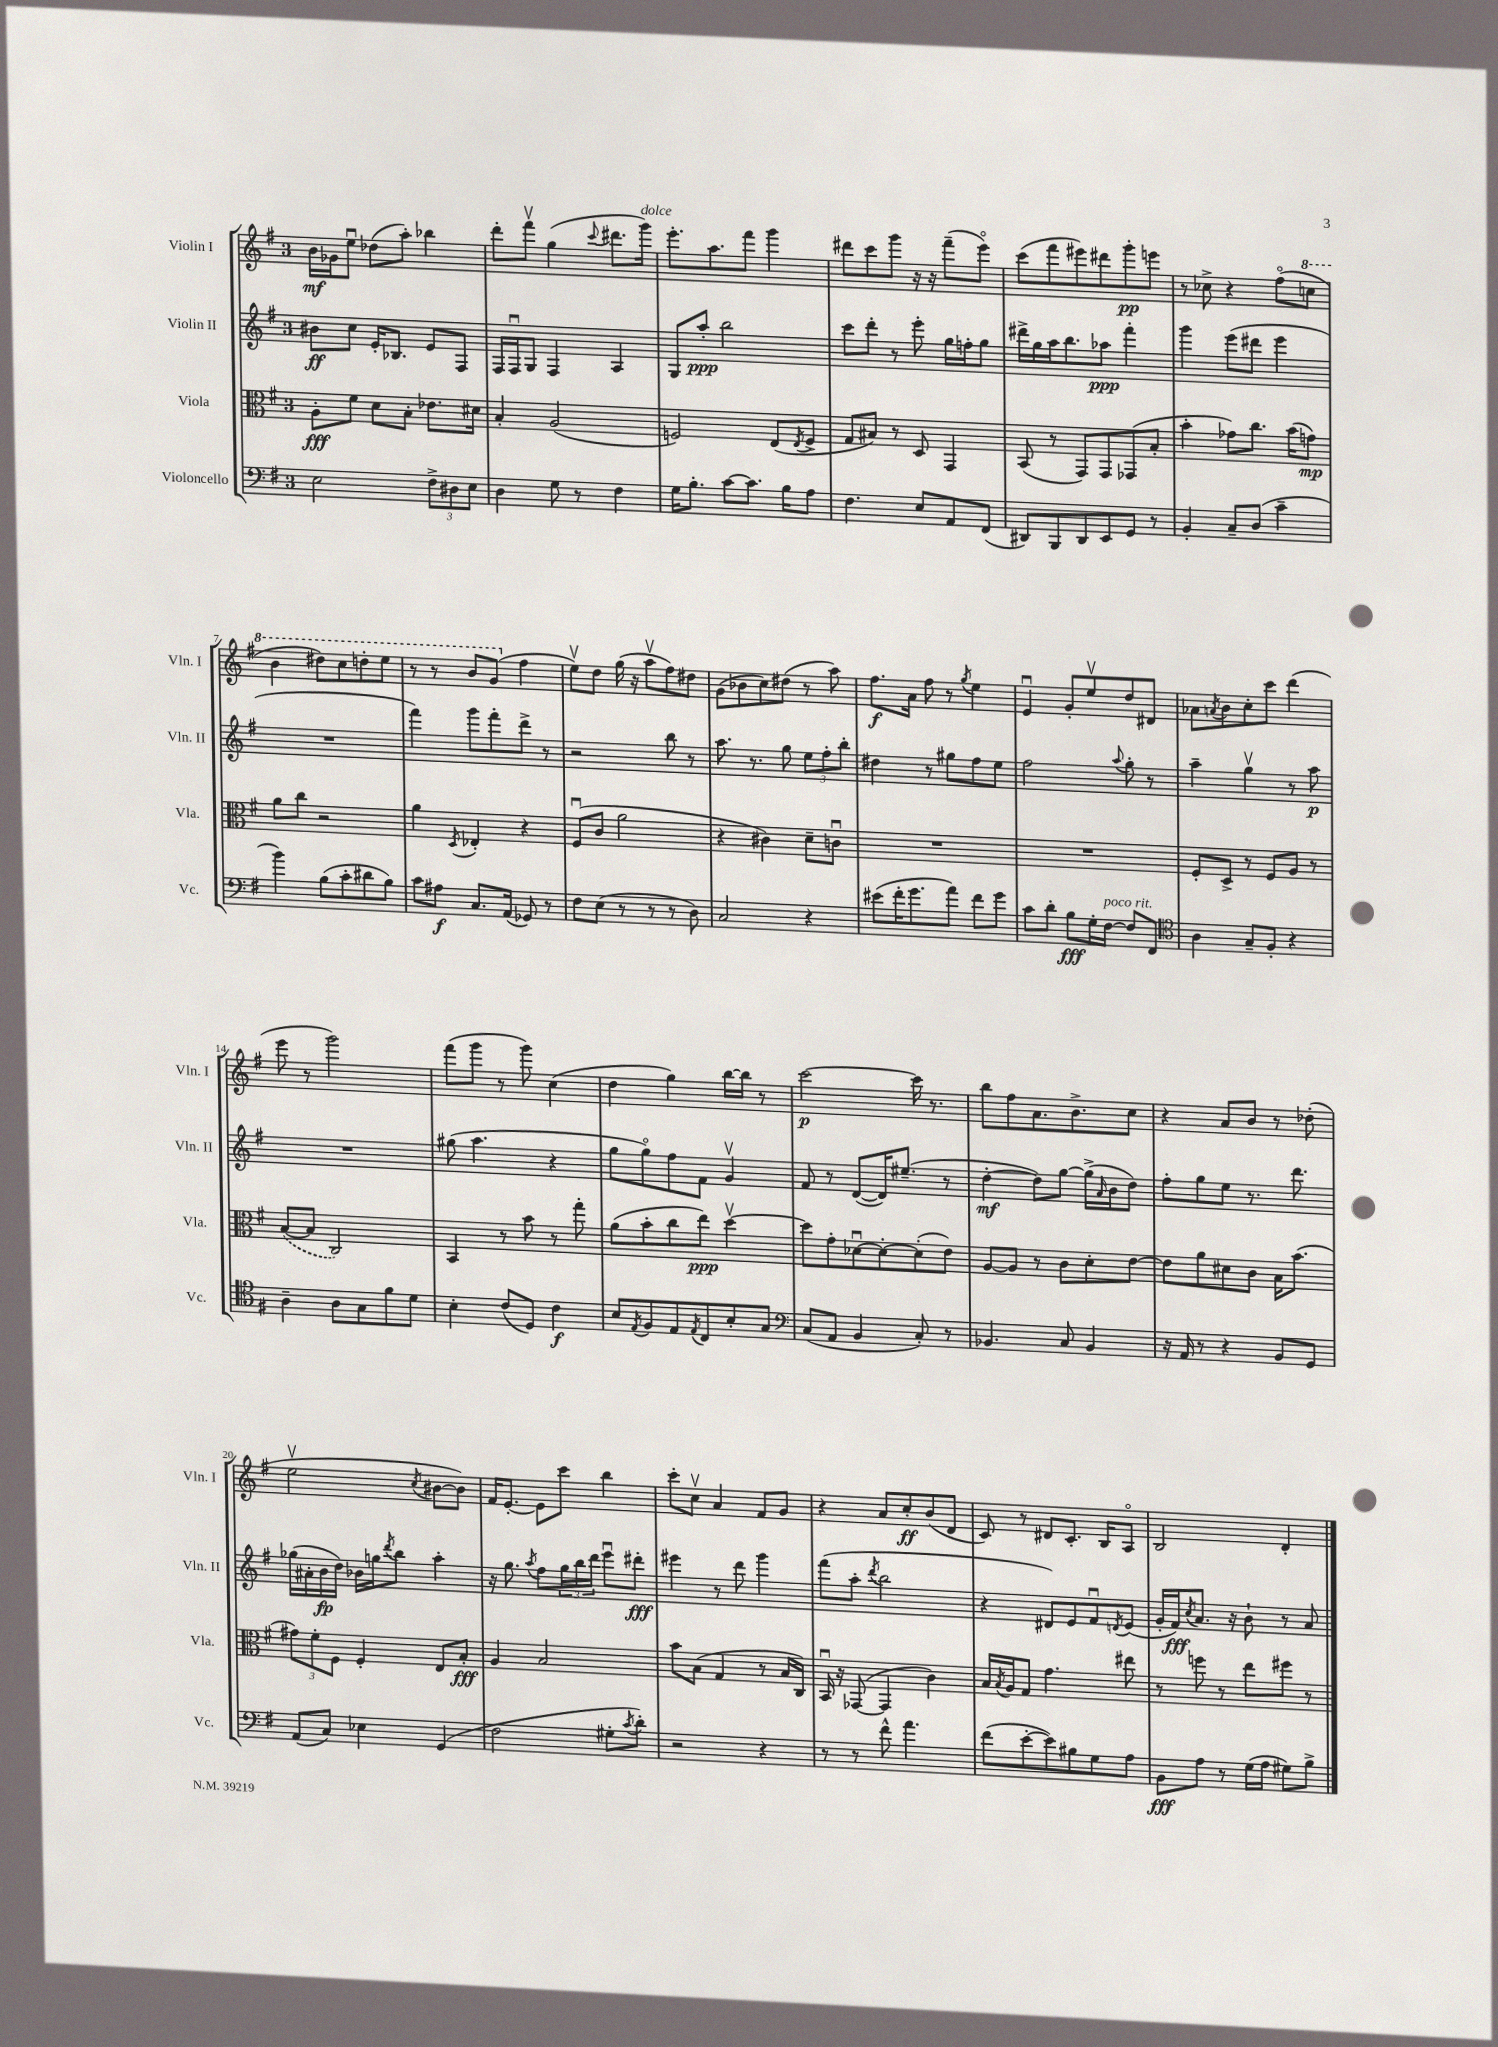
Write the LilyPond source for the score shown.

<<
\new StaffGroup <<
\new Staff = "s0" \with { instrumentName = "Violin I" shortInstrumentName = "Vln. I" } {
    \clef treble \key g \major \once \override Staff.TimeSignature.style = #'single-digit \time 3/4
    b'16\mf ges'16 e''8\downbow des''8( a''8-.) bes''4 |
    d'''8-. fis'''8\upbow g''4( \appoggiatura { c'''8 } dis'''8. g'''16^\markup { \italic "dolce" }) |
    e'''8.-. a''8. fis'''8 g'''4 |
    dis'''8 c'''8 g'''8 r16 r16 fis'''8--( e'''8\flageolet) |
    c'''8( fis'''8 eis'''8) dis'''8 g'''8-.\pp e'''8 |
    r8 ces''8-> r4 fis''8\flageolet( \ottava #1 c'''!8 |
    b''4 dis'''8) c'''8 d'''8-. e'''8 |
    r8 r8 b''8 g''8( \ottava #0 fis''4 |
    e''8\upbow) d''8 g''16( r16 a''8\upbow fis''8) dis''8 |
    g'8( bes'8 c''8) dis''8( r8 a''8) |
    fis''8.\f a'16 fis''8 r8 \acciaccatura { g''8 } e''4 |
    e'4\downbow g'8-. e''8\upbow d''8 dis'8 |
    aes'8 \acciaccatura { a'8 } b'8 c''8-. c'''8 d'''4( |
    e'''8 r8 g'''2) |
    fis'''8( g'''8 r8 g'''8) c''4( |
    d''4 g''4) b''16~ b''16 r8 |
    c'''2~\p c'''16 r8. |
    b''8 fis''8 a'8. b'8.-> c''8 |
    r4 a'8 b'8 r8 des''8-.( |
    e''2\upbow \acciaccatura { c''8 } bis'8~ bis'8) |
    fis'16 e'8.~-. e'8 c'''8 b''4 |
    c'''8-. c''8\upbow a'4 fis'8 g'8 |
    r4 a'8 c''8-.\ff b'8( d'8 |
    c'8) r8 dis'8 c'8.-. b16 a8\flageolet |
    b2 d'4-. \bar "|." |
}
\new Staff = "s1" \with { instrumentName = "Violin II" shortInstrumentName = "Vln. II" } {
    \clef treble \key g \major \once \override Staff.TimeSignature.style = #'single-digit \time 3/4
    bis'8\ff c''8 e'16-. bes8. e'8 fis8 |
    fis16 fis16\downbow g8 fis4 a4 |
    g8 a''8-.\ppp b''2 |
    c'''8 d'''8-. r8 e'''8-. g''16 f''16-. g''8 |
    dis'''16-> g''16 a''16 b''8. aes''8\ppp fis'''4-. |
    g'''4 e'''8( dis'''8 e'''4 |
    R2. |
    fis'''4) g'''8 fis'''8-. d'''8-> r8 |
    r2 b''8 r8 |
    a''8. r8. g''8 \tuplet 3/2 { e''8 fis''8-. b''8-. } |
    dis''4 r8 gis''8 fis''8 e''8 |
    fis''2 \appoggiatura { a''8 } g''8-. r8 |
    a''4-- g''4\upbow r8 a''8\p |
    R2. |
    gis''8( a''4. r4 |
    g''8 g''8\flageolet) fis''8 fis'8 g'4\upbow |
    fis'8 r8 d'8~( d'16) eis''8.--( r8 |
    d''4~-.\mf d''8) g''8~ g''16->( \grace { a'16 } b'16 d''8) |
    fis''8-. g''8 e''8 r8. d'''8. |
    ges''16( ais'16-. b'16\fp d''16) bes'16 g''16 \acciaccatura { d'''8 } b''8 a''4-. |
    r16 g''8. \acciaccatura { a''8 } fis''8 \tuplet 3/2 { g''16 b''16 d'''16 } e'''8\downbow dis'''8-.\fff |
    eis'''4 r8 d'''8 g'''4 |
    fis'''8( a''8-. \acciaccatura { d'''8 } b''2 |
    r4 dis'8) e'8 fis'8\downbow \acciaccatura { d'8 } e'8( |
    g'16-. fis'16\fff) \acciaccatura { c''8 } a'8. r16 b'8-! r8 a'8 \bar "|." |
}
\new Staff = "s2" \with { instrumentName = "Viola" shortInstrumentName = "Vla." } {
    \clef alto \key g \major \once \override Staff.TimeSignature.style = #'single-digit \time 3/4
    a8-.\fff fis'8 d'8 b8-. ees'8. dis'16 |
    b4-. a2( |
    f2) e8( \acciaccatura { e8 } f8-> |
    g8 bis8) r8 d8 g,4 |
    b,8( r8 g,8) g,8 ges,8( b8-. |
    b'4-. ges'8) c''8. b'16( g'8\mp) |
    a'8 c''8 r2 |
    a'4 \acciaccatura { d8 } ees4-. r4 |
    fis8\downbow( c'8 a'2 |
    r4 cis'4) d'8-- c'8\downbow |
    R2. |
    R2. |
    fis8-. d8-> r8 fis8 a8 r8 |
    \once \slurDashed b8~( b8 c2) |
    b,4 r8 b'8 r8 g''8-. |
    a'8( b'8-. c''8 e''8\ppp) d''4~\upbow |
    d''8 g'8-. des'8~\downbow des'8~-. des'8-.( e'8) |
    a8~ a8 r8 c'8 d'8-. e'8~ |
    e'8 a'8 dis'8 c'8 b16 b'8.( |
    \tuplet 3/2 { gis'8) fis'8-. fis8 } fis4-. e8 b8-.\fff |
    a4 b2 |
    b'8 b8( g4 r8 b16 c16) |
    b,16\downbow r16 ges,8~( ges,4 c'4) |
    b16 \acciaccatura { b8 } a16 g8 g'4. eis''8 |
    r8 f''8 r8 e''8 fis''8 r8 \bar "|." |
}
\new Staff = "s3" \with { instrumentName = "Violoncello" shortInstrumentName = "Vc." } {
    \clef bass \key g \major \once \override Staff.TimeSignature.style = #'single-digit \time 3/4
    e2 \tuplet 3/2 { fis8-> dis8 e8 } |
    d4 g8 r8 fis4 |
    g16 b8.-. c'8~ c'8. b16 a8 |
    fis4. e8 a,8 fis,8( |
    dis,8) b,,8 dis,8 e,8 g,8 r8 |
    b,4-. c8-- d8( c'4-- |
    b'4) b8( c'8-. dis'8 b8) |
    c'8 ais8\f c8. a,16( ges,8) r8 |
    fis8 e8( r8 r8 r8 d8) |
    c2 r4 |
    eis'8( fis'16-. g'8. a'8) fis'8 g'8 |
    c'8 d'8-. b8\fff g16-. fis16~^\markup { \italic "poco rit." } fis8 fis,8 |
    \clef tenor a4 g8-- fis8-. r4 |
    a4-- a8 g8 fis'8 d'8 |
    b4-. c'8( d8) c'4\f |
    b8 \acciaccatura { e8 } fis8 e8 \acciaccatura { e8 } c8 b8-. g8 |
    \clef bass c8( a,8 b,4 c8-.) r8 |
    bes,4. c8 bes,4 |
    r16 a,16 r8 r4 b,8 g,8 |
    a,8( c8) ees4 g,4( |
    fis2 gis8-. \acciaccatura { c'8 } d'8-.) |
    r2 r4 |
    r8 r8 fis'8-^ a'4. |
    fis'8( e'8~-. e'8) bis8 g8 a8 |
    b,8\fff a8 r8 g16( a16 gis8) b8-> \bar "|." |
}
>>
>>
